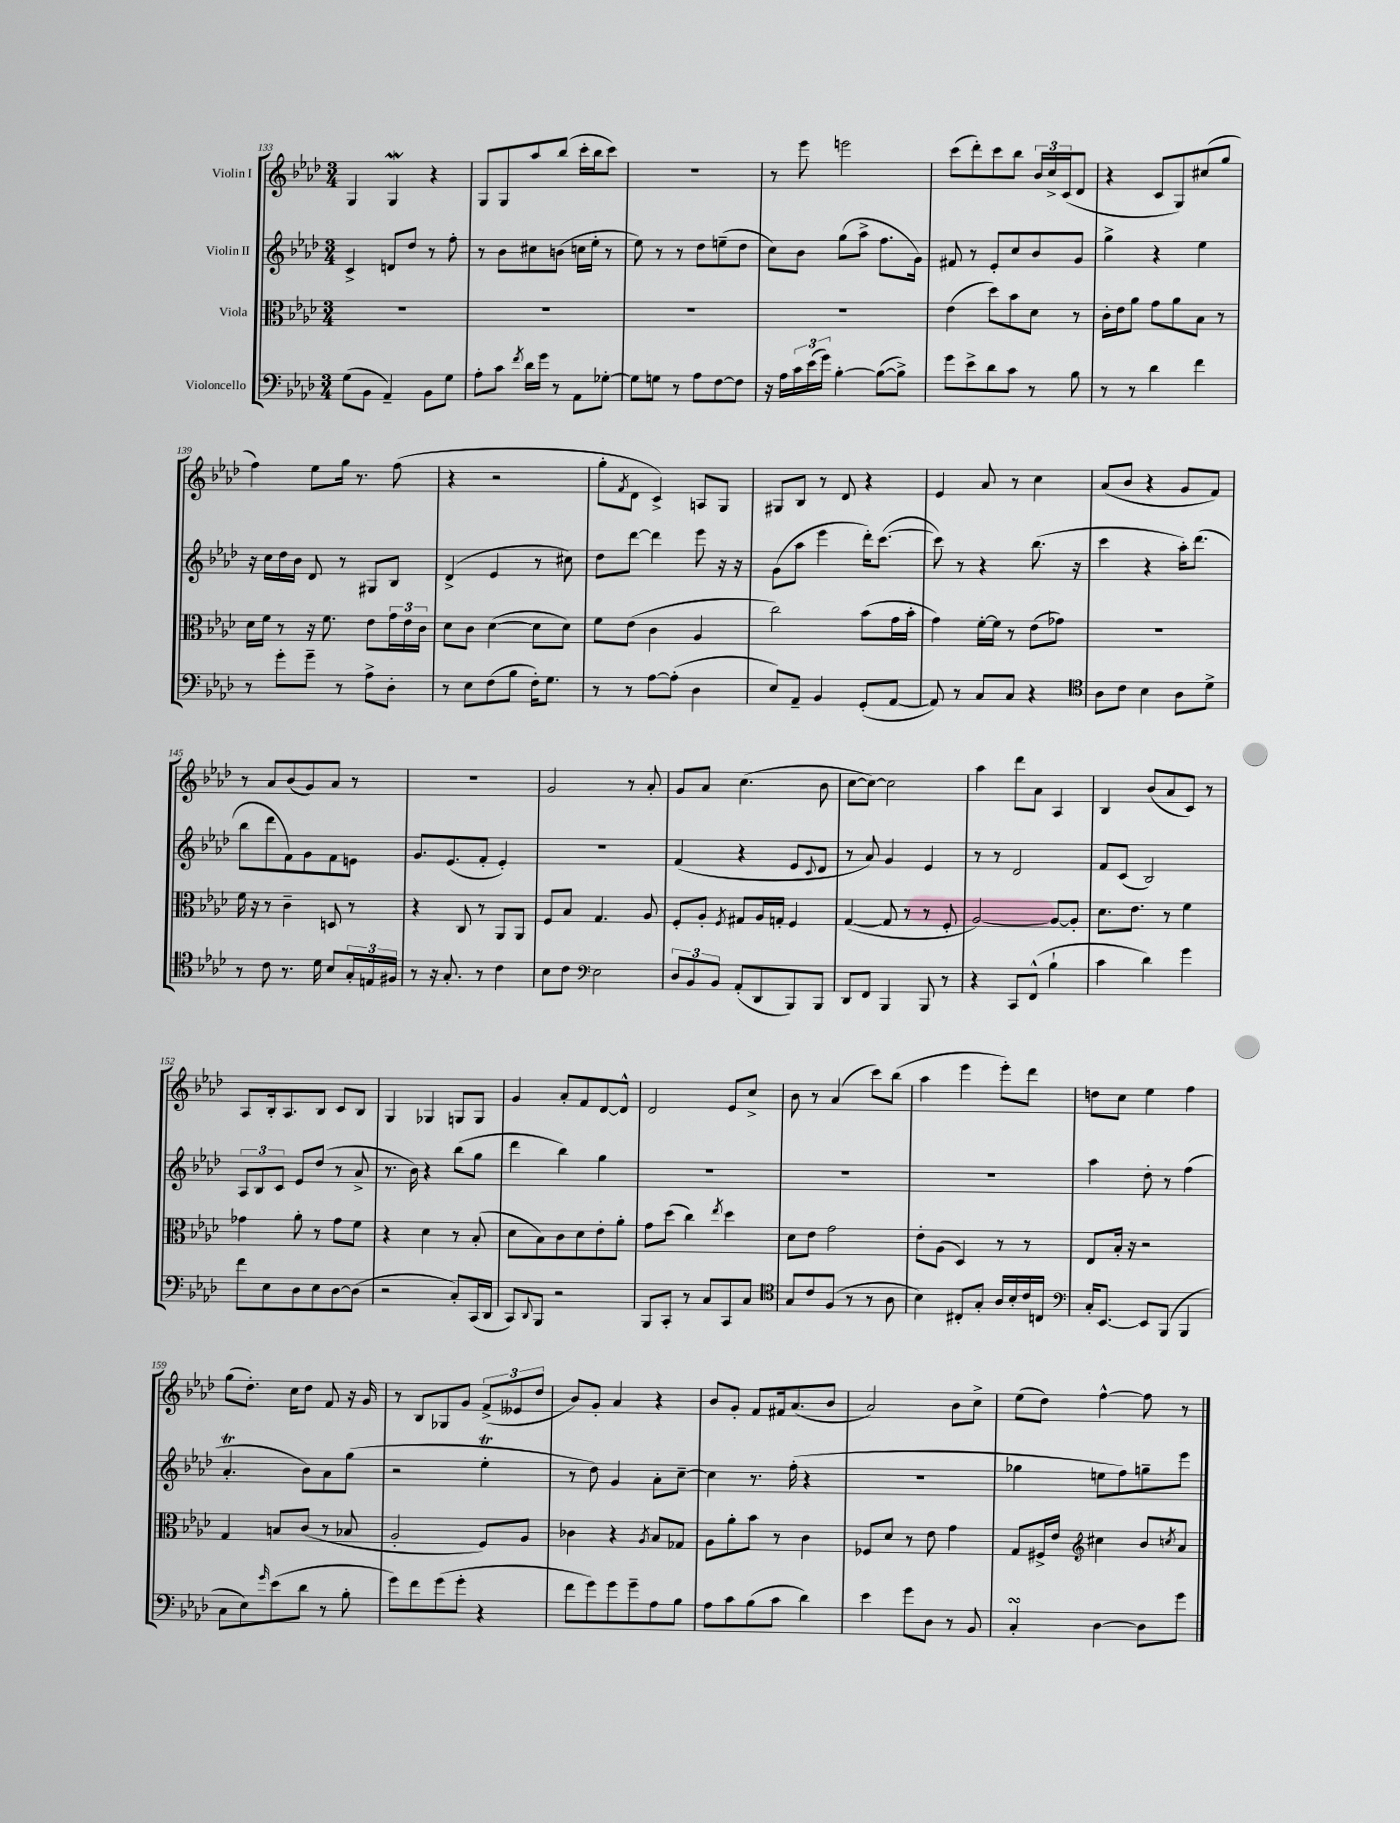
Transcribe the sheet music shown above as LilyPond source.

<<
\new StaffGroup <<
\new Staff = "s0" \with { instrumentName = "Violin I" } {
    \clef treble \key aes \major \numericTimeSignature \time 3/4
    g4 g4\mordent r4 |
    g8 g8 aes''8 bes''8( c'''16-. bes''16 c'''8) |
    R2. |
    r8 ees'''8 e'''2 |
    c'''8( des'''8-.) c'''8 bes''8 \tuplet 3/2 { bes'16 c''16-> c'16( } des'8 |
    r4 c'8 g8) cis''8( g''8 |
    f''4) ees''8 g''16 r8. f''8( |
    r4 r2 |
    g''8-. \acciaccatura { f'8 } des'8 c'4->) a8 g8 |
    gis8 bes8 r8 des'8 r4 |
    ees'4 aes'8 r8 c''4 |
    aes'8( bes'8 r4 g'8 f'8) |
    r8 aes'8 bes'8( g'8) aes'8 r8 |
    R2. |
    g'2 r8 aes'8-. |
    g'8 aes'8 c''4.( bes'8 |
    c''8~ c''8~) c''2 |
    aes''4 des'''8 aes'8 aes4 |
    bes4 bes'8( aes'8 c'8) r8 |
    aes8 bes16-. aes8. bes8 c'8 bes8 |
    g4 ges4 g8 g8 |
    g'4 aes'8-. f'8 des'8~ des'8-^ |
    des'2 ees'8 c''8-> |
    bes'8 r8 aes'4( c'''8) bes''8( |
    aes''4 ees'''4 ees'''8-.) des'''8 |
    d''8 c''8 ees''4 f''4 |
    g''8( des''8.-.) c''16 des''8 f'8 r16 g'16 |
    r8 bes8 ges8 g'8 \tuplet 3/2 { f'8->( eeses'8 des''8 } |
    bes'8) g'8-. aes'4 r4 |
    bes'8 g'8-. f'8 fis'16 aes'8.( bes'8 |
    aes'2) bes'8 c''8-> |
    ees''8( des''8) f''4~-^ f''8 r8 \bar "|." |
}
\new Staff = "s1" \with { instrumentName = "Violin II" } {
    \clef treble \key aes \major \numericTimeSignature \time 3/4
    c'4-> d'8 des''8 r8 f''8-. |
    r8 bes'8 cis''8 b'8( c''16 ees''16-. r8 |
    ees''8) r8 r8 des''8 e''8--( des''8 |
    c''8) bes'8 g''8( aes''8-> f''8. g'16) |
    fis'8 r8 ees'8-. c''8 bes'8 g'8 |
    g''4-> r4 ees''4 |
    r16 c''16 des''16 bes'16 des'8 r8 gis8 bes8 |
    des'4->( ees'4 r8 cis''8) |
    des''8 des'''8~ des'''4 ees'''8 r16 r16 |
    g'8( aes''8 ees'''4 des'''16-.) c'''8.~( |
    c'''8) r8 r4 bes''8.( r16 |
    c'''4 r4 aes''16-.) des'''8.( |
    bes''8 des'''8 f'8) g'8 f'8 e'8 |
    g'8. ees'8.( f'8-. ees'4-.) |
    R2. |
    f'4( r4 ees'8 \appoggiatura { c'8 } des'8 |
    r8 aes'8) g'4 ees'4 |
    r8 r8 des'2 |
    f'8 c'8( bes2) |
    \tuplet 3/2 { aes8 bes8 c'8 } ees'8 des''8( r8 aes'8-> |
    r8. bes'16) r4 bes''8( g''8 |
    des'''4 bes''4) g''4 |
    R2. |
    R2. |
    R2. |
    aes''4 des''8-. r8 f''4( |
    aes'4.-.\trill bes'8) aes'8 g''8( |
    r2 ees''4-.\trill |
    r8 des''8) g'4 aes'8-. c''8~-- |
    c''4 r8. f''16-.( r4 |
    R2. |
    ges''4 e''8 f''8) g''8-- ees'''8 \bar "|." |
}
\new Staff = "s2" \with { instrumentName = "Viola" } {
    \clef alto \key aes \major \numericTimeSignature \time 3/4
    R2. |
    R2. |
    R2. |
    R2. |
    ees'4( des''8) bes'8 des'8 r8 |
    c'16-. ees'16 aes'8 g'8 aes'8 bes8 r8 |
    des'16 f'16 r8 r16 f'8. ees'8 \tuplet 3/2 { g'16 ees'16 c'16 } |
    des'8 c'8 des'4~( des'8 des'8) |
    f'8 ees'8( c'4 aes4 |
    c''2) bes'8( g'16 bes'16-. |
    g'4) f'16~-. f'16 r8 ees'8( ges'8) |
    R2. |
    f'16 r16 r8 c'4-- d8 r8 |
    r4 c8 r8 aes,8 aes,8 |
    f8 bes8 g4. aes8 |
    f8-. aes8-. \acciaccatura { f8 } gis8 aes16 g16-. f4 |
    g4~( g8 r8 r8 f8-. |
    aes2~) aes8~ aes8-. |
    des'8. ees'8. r8 f'4 |
    ges'4 aes'8-. r8 ges'8 f'8 |
    r4 des'4 r8 bes8-.( |
    des'8 bes8) c'8 des'8 ees'8-. aes'8-. |
    g'8 des''8( c''4) \acciaccatura { ees''8 } des''4 |
    des'8 ees'8 g'2 |
    ees'8-. aes8( des4) r8 r8 |
    ees8 bes16-. r16 r2 |
    g4 b8 c'8( r8 bes8 |
    aes2-. f8) aes8 |
    ces'4 r4 \acciaccatura { aes8 } bes8 ges8 |
    aes8 aes'8-. bes'8 r8 c'4 |
    fes8 des'8 r8 ees'8 g'4 |
    g8 fis16-> ees'16 \clef treble cis''4 bes'8 \acciaccatura { c''8 } aes'8 \bar "|." |
}
\new Staff = "s3" \with { instrumentName = "Violoncello" } {
    \clef bass \key aes \major \numericTimeSignature \time 3/4
    g8( bes,8 aes,4--) bes,8 g8 |
    aes8-. c'8 \acciaccatura { f'8 } des'16 g'16 r8 aes,8 ges8~-. |
    ges8 g8 r8 aes8 f8~ f8 |
    r16 aes16 \tuplet 3/2 { c'16 ees'16( g'16) } bes4~-. bes8~( bes8->) |
    g'8 ees'8-> des'8 c'8 r8 bes8 |
    r8 r8 des'4 f'4 |
    r8 g'8-. g'8-- r8 aes8-> des8-. |
    r8 ees8 f8( bes8 f16-.) g8. |
    r8 r8 aes8~ aes8-.( des4 |
    ees8) aes,8-- bes,4 g,8-.( aes,8~ |
    aes,8) r8 c8 c8 r4 |
    \clef tenor aes8 c'8 bes4 aes8 des'8-> |
    r8 c'8 r8. des'16 bes8 \tuplet 3/2 { g16-. e16 fis16 } |
    r8 r16 g8.-. r8 c'4 |
    bes8 c'8 \clef bass ees2 |
    \tuplet 3/2 { des8 bes,8 bes,8 } aes,8-.( des,8 bes,,8) bes,,8 |
    des,8 f,8 bes,,4 bes,,8 r8 |
    r4 c,8 f,8-^( bes4-! |
    c'4 des'4) g'4 |
    f'8 ees8 des8 ees8 des8~ des8( |
    r2 c8-.) c,16( des,16 |
    c,8) \appoggiatura { des,8 } bes,,8 r2 |
    bes,,8 c,8-. r8 c8 c,8 c8 |
    \clef tenor g8 c'8 f8( r8 r8 aes8 |
    bes4) cis8-. g8-. aes16 bes16-. c'16 c16 |
    \clef bass c16-. ees,8.~ ees,8 bes,,8( bes,,4 |
    c8 ees8) \grace { g'16 } ees'8( des'8 r8 bes8-. |
    g'8) f'8 g'8( g'8-. r4 |
    f'8 g'8) g'8 g'8-- aes8 bes8 |
    aes8 c'8 bes8( c'8 des'4) |
    ees'4 g'8 des8 r8 bes,8 |
    c4-.\turn des4~ des8 g'8 \bar "|." |
}
>>
>>
\layout { \context { \Score currentBarNumber = #133 } }
